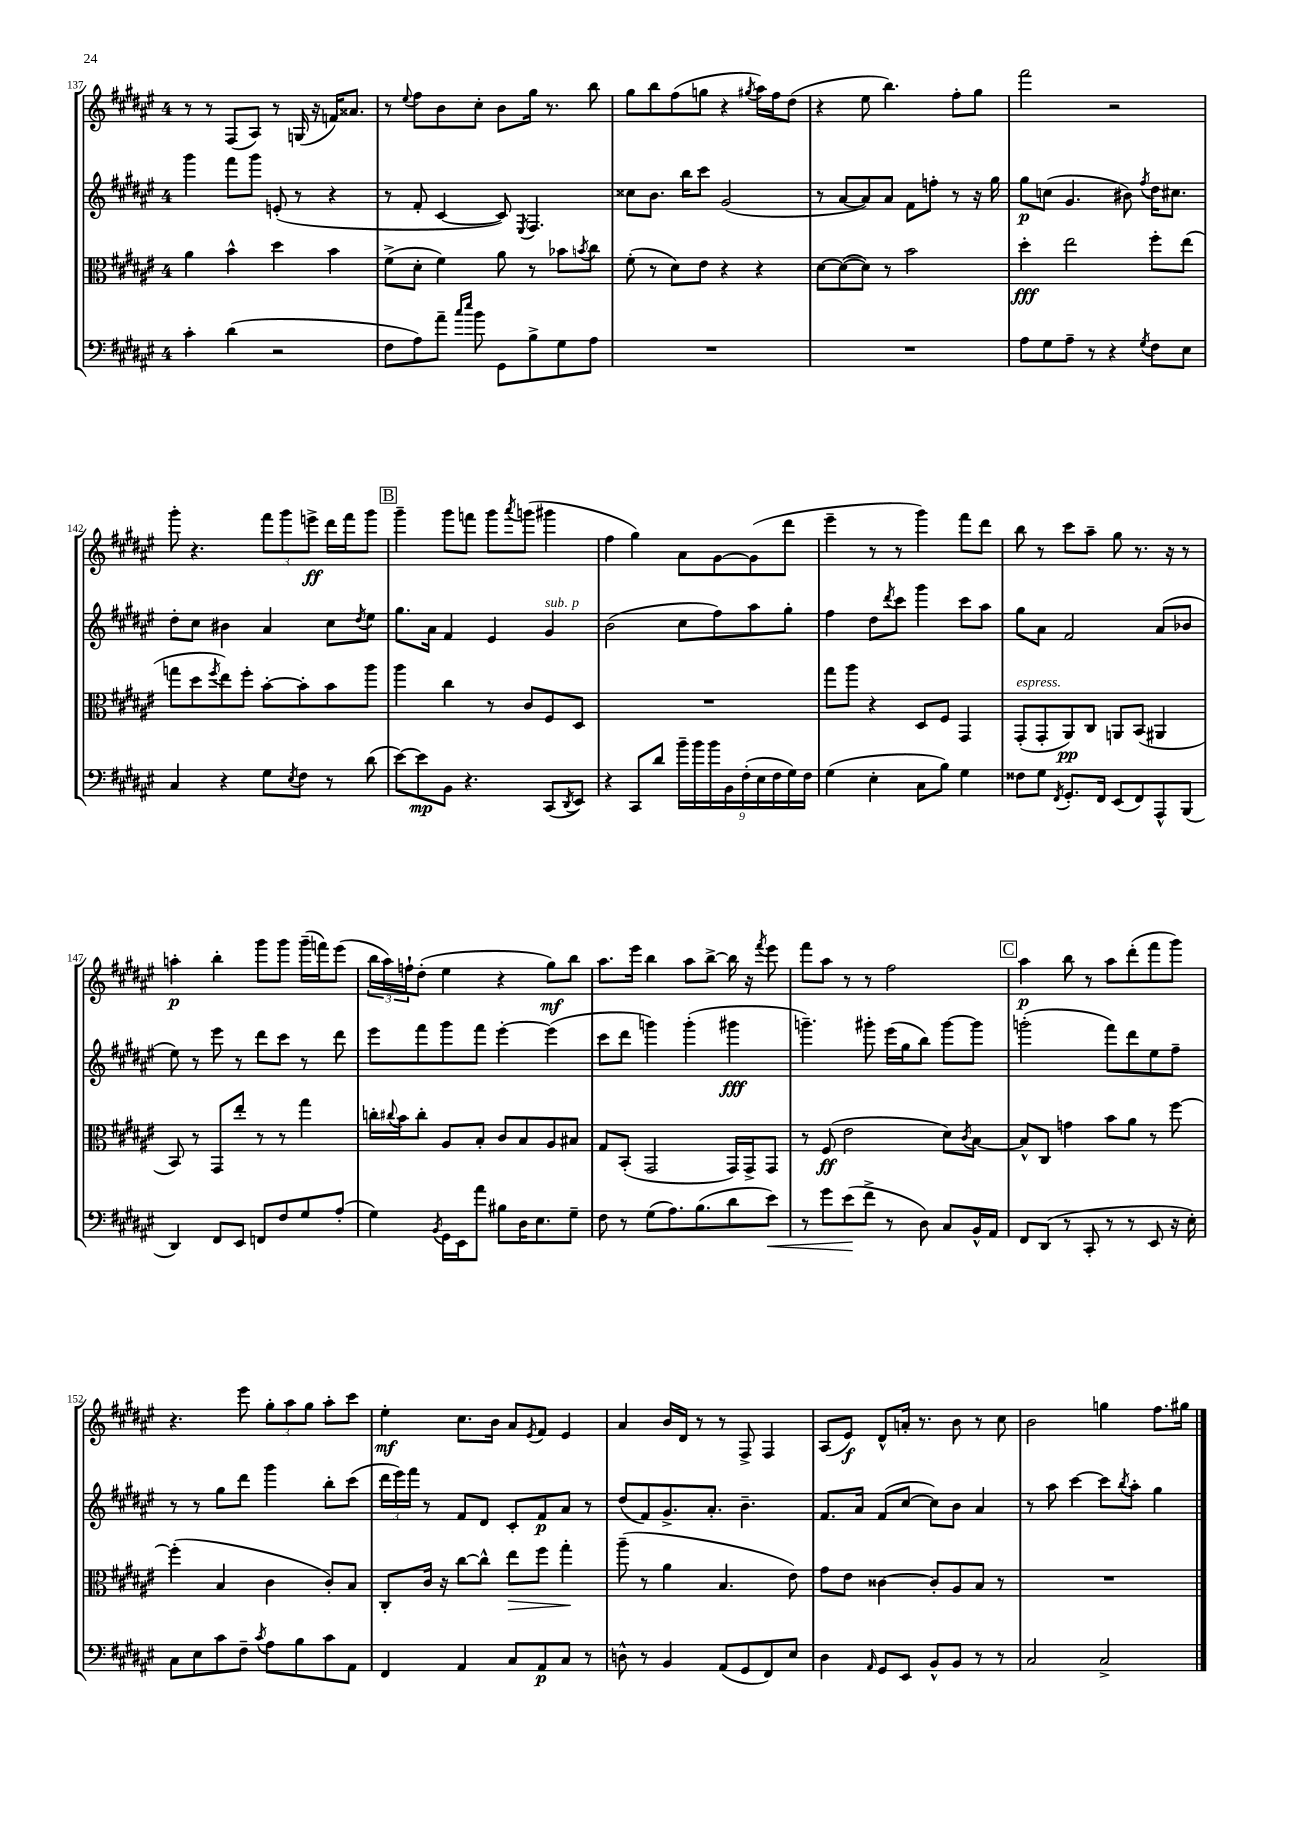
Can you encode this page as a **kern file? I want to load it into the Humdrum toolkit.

**kern	**kern	**kern	**kern
*staff4	*staff3	*staff2	*staff1
*clefF4	*clefC3	*clefG2	*clefG2
*k[f#c#g#d#a#e#]	*k[f#c#g#d#a#e#]	*k[f#c#g#d#a#e#]	*k[f#c#g#d#a#e#]
*M4/4	*M4/4	*M4/4	*M4/4
4c#'	4a#	4ggg#	8r
.	.	.	8r
(4d#	4b^^	8fff#	(8F#
.	.	8ggg#	8A#)
2r	4dd#	(8e'	8r
.	.	8r	(16G
.	.	.	16r
.	4b	4r	16f)
.	.	.	8.a##
=	=	=	=
8F#	(8f#^	8r	8r
.	.	.	8qqee#
8A#)	8d#'	8f#'	8ff#
8a#~	4f#)	[4c#	8b
16qqcc#	.	.	.
16qqee#	.	.	.
8b	.	.	8cc#'
8GG#	8a#	8c#])	8b
.	.	8qE#	.
8B^	8r	4.F#	16gg#
.	.	.	8.r
8G#	8b-	.	.
.	8qb	.	.
8A#	8cc#	.	8bb
=	=	=	=
1r	(8f#'	8cc##	8gg#
.	8r	8.b	8bb
.	8d#)	.	(8ff#
.	.	16bb	.
.	8e#	8ccc#	8gg
.	4r	(2g#	4r
.	.	.	8qgg#
.	4r	.	16aa#)
.	.	.	16ff#
.	.	.	(8dd#
=	=	=	=
1r	[8d#	8r	4r
.	(8d#_	[8a#	.
.	8d#])	8a#])	8ee#
.	8r	8a#	4.bb)
.	2b	8f#	.
.	.	8ff'	.
.	.	8r	8ff#'
.	.	16r	8gg#
.	.	16gg#	.
=	=	=	=
8A#	4dd#'	8gg#	2fff#
8G#	.	(8cc	.
8A#~	2ee#	4.g#	.
8r	.	.	.
4r	.	.	2r
.	.	8b#)	.
8qG#	.	8qff#	.
8F#	8ff#'	16dd#	.
.	.	8.cc#	.
8E#	(8ee#	.	.
=	=	=	=
4C#	8gg	8dd#'	8ggg#'
.	8dd#	8cc#	4.r
.	8qff#	.	.
4r	8ee#)	4b#	.
.	8ff#'	.	.
8G#	[8b'	4a#	12fff#
.	.	.	12ggg#
8qE#	.	.	.
8F#	8b']	.	.
.	.	.	12eee^
8r	8b	8cc#	16ddd#
.	.	.	16fff#
.	.	8qdd#	.
(8d#	8aa#	8ee#	8ggg#
=	=	=	=
[8e#)	4aa#	8.gg#	4ggg#~
8e#]	.	.	.
.	.	16a#	.
8BB	4cc#	4f#	8ggg#
4.r	.	.	8fff
.	8r	4e#	8ggg#
.	.	.	8qaaa#
.	8c#	.	(8ggg
(8CC#	8F#	4g#	4ggg#
8qDD#	.	.	.
8EE#)	8D#	.	.
=	=	=	=
4r	1r	(2b	4ff#
8CC#	.	.	4gg#)
8d#	.	.	.
18b~	.	8cc#	8a#
18b	.	.	.
18b	.	.	.
.	.	8ff#)	[8g#
18BB	.	.	.
(18F#'	.	.	.
.	.	8aa#	(8g#]
18E#	.	.	.
18F#	.	.	.
.	.	8gg#'	8ddd#
18G#)	.	.	.
18F#	.	.	.
=	=	=	=
(4G#	8gg#	4ff#	4eee#~
.	8aa#	.	.
4E#'	4r	8dd#	8r
.	.	8qddd#	.
.	.	8ccc#	8r
8C#	8D#	4ggg#	4ggg#)
8B)	8F#	.	.
4G#	4GG#	8ccc#	8fff#
.	.	8aa#	8ddd#
=	=	=	=
8F##	(8GG#'	8gg#	8bb
8G#	8GG#'	8a#	8r
8qFF#	.	.	.
8.GG#'	8AA#)	2f#	8ccc#
.	8C#	.	8aa#~
16FF#	.	.	.
(8EE#	8AA	.	8gg#
8FF#)	(8BB	.	8.r
8AAA#^^	4AA#	(8a#	.
.	.	.	16r
(8BBB	.	8b-	8r
=	=	=	=
4DD#)	8BB)	8ee#)	4aa'
.	8r	8r	.
8FF#	8GG#	8eee#	4bb'
8EE#	8ee#'	8r	.
8FF	8r	8ddd#	8ggg#
8F#	8r	8ccc#	8ggg#
8G#	4gg#	8r	(16ggg#~
.	.	.	16fff)
(8A#'	.	8ddd#	(8eee#
=	=	=	=
4G#)	16cc'	8eee#	24bb
.	.	.	24aa#)
.	8qqcc#	.	.
.	16b	.	.
.	.	.	24ff`
.	8cc#'	8fff#	(8dd#'
8qBB	.	.	.
16GG#	8A#	8ggg#	4ee#
16EE#	.	.	.
8a#	8B'	8fff#	.
8B#	8c#	[4eee#'	4r
16D#	8B	.	.
8.E#	.	.	.
.	8A#	(4eee#]	8gg#)
8G#~	8B#	.	8bb
=	=	=	=
8F#	8G#	8ccc#	8.aa#
8r	(8BB'	8ddd#	.
.	.	.	16eee#
(8G#	2GG#	4ggg)	4bb
8.A#)	.	.	.
.	.	(4ggg'	8aa#
(8.B	.	.	.
.	.	.	[8bb^
8d#	16GG#)	4ggg#	16bb]
.	16GG#^	.	16r
.	.	.	8qfff#
8e#)	8GG#	.	8eee#
=	=	=	=
8r	8r	4.ggg~)	8fff#
8g#	(8F#	.	8aa#
(8e#	2e#	.	8r
8f#^	.	8ggg#'	8r
8r	.	(16eee#	2ff#
.	.	16gg#	.
8D#)	.	8bb)	.
8C#	8d#)	[8ggg#	.
.	8qc#	.	.
16BB^^	[8B	8ggg#]	.
16AA#	.	.	.
=	=	=	=
8FF#	8B^^]	(2ggg'	4aa#
(8DD#	8C#	.	.
8r	4g	.	8bb
8CC#'	.	.	8r
8r	8b	8fff#)	8aa#
8r	8a#	8ddd#	(8ddd#'
8EE#	8r	8ee#	8fff#
16r	[8ff#	8ff#~	8ggg#)
16E#')	.	.	.
=	=	=	=
8C#	(4ff#']	8r	4.r
8E#	.	8r	.
8c#	4B	8gg#	.
8F#~	.	8ddd#	8eee#
8qc#	.	.	.
8A#	4c#	4ggg#	12gg#'
.	.	.	12aa#
8B	.	.	.
.	.	.	12gg#
8c#	8c#')	8bb'	8aa#'
8AA#	8B	(8ccc#	8ccc#
=	=	=	=
4FF#	8C#'	24ddd#	4ee#'
.	.	24eee#)	.
.	.	24fff#	.
.	16c#	8r	.
.	16r	.	.
4AA#	[8cc#	8f#	8.cc#
.	8cc#^^]	8d#	.
.	.	.	16b
8C#	8ee#	8c#'	8a#
.	.	.	8qe#
8AA#	8ff#	8f#	8f#
8C#	4gg#'	8a#	4e#
8r	.	8r	.
=	=	=	=
8D^^	(8aa#~	(8dd#	4a#
8r	8r	8f#)	.
4BB	4a#	8.g#^	16b
.	.	.	16d#
.	.	.	8r
.	.	8.a#'	.
(8AA#	4.B	.	8r
8GG#	.	4.b~	8F#^
8FF#)	.	.	4F#
8E#	8e#)	.	.
=	=	=	=
4D#	8g#	8.f#	(8A#
.	8e#	.	8e#)
.	.	16a#	.
16qqAA#	.	.	.
8GG#	[4c##	(8f#	8d#^^
8EE#	.	[8cc#	16a'
.	.	.	8.r
8BB^^	8c##']	8cc#])	.
8BB	8A#	8b	8b
8r	8B	4a#	8r
8r	8r	.	8cc#
=	=	=	=
2C#	1r	8r	2b
.	.	8aa#	.
.	.	[4ccc#	.
2C#^	.	8ccc#]	4gg
.	.	8qbb	.
.	.	8aa#'	.
.	.	4gg#	8.ff#
.	.	.	16gg#
==	==	==	==
*-	*-	*-	*-
